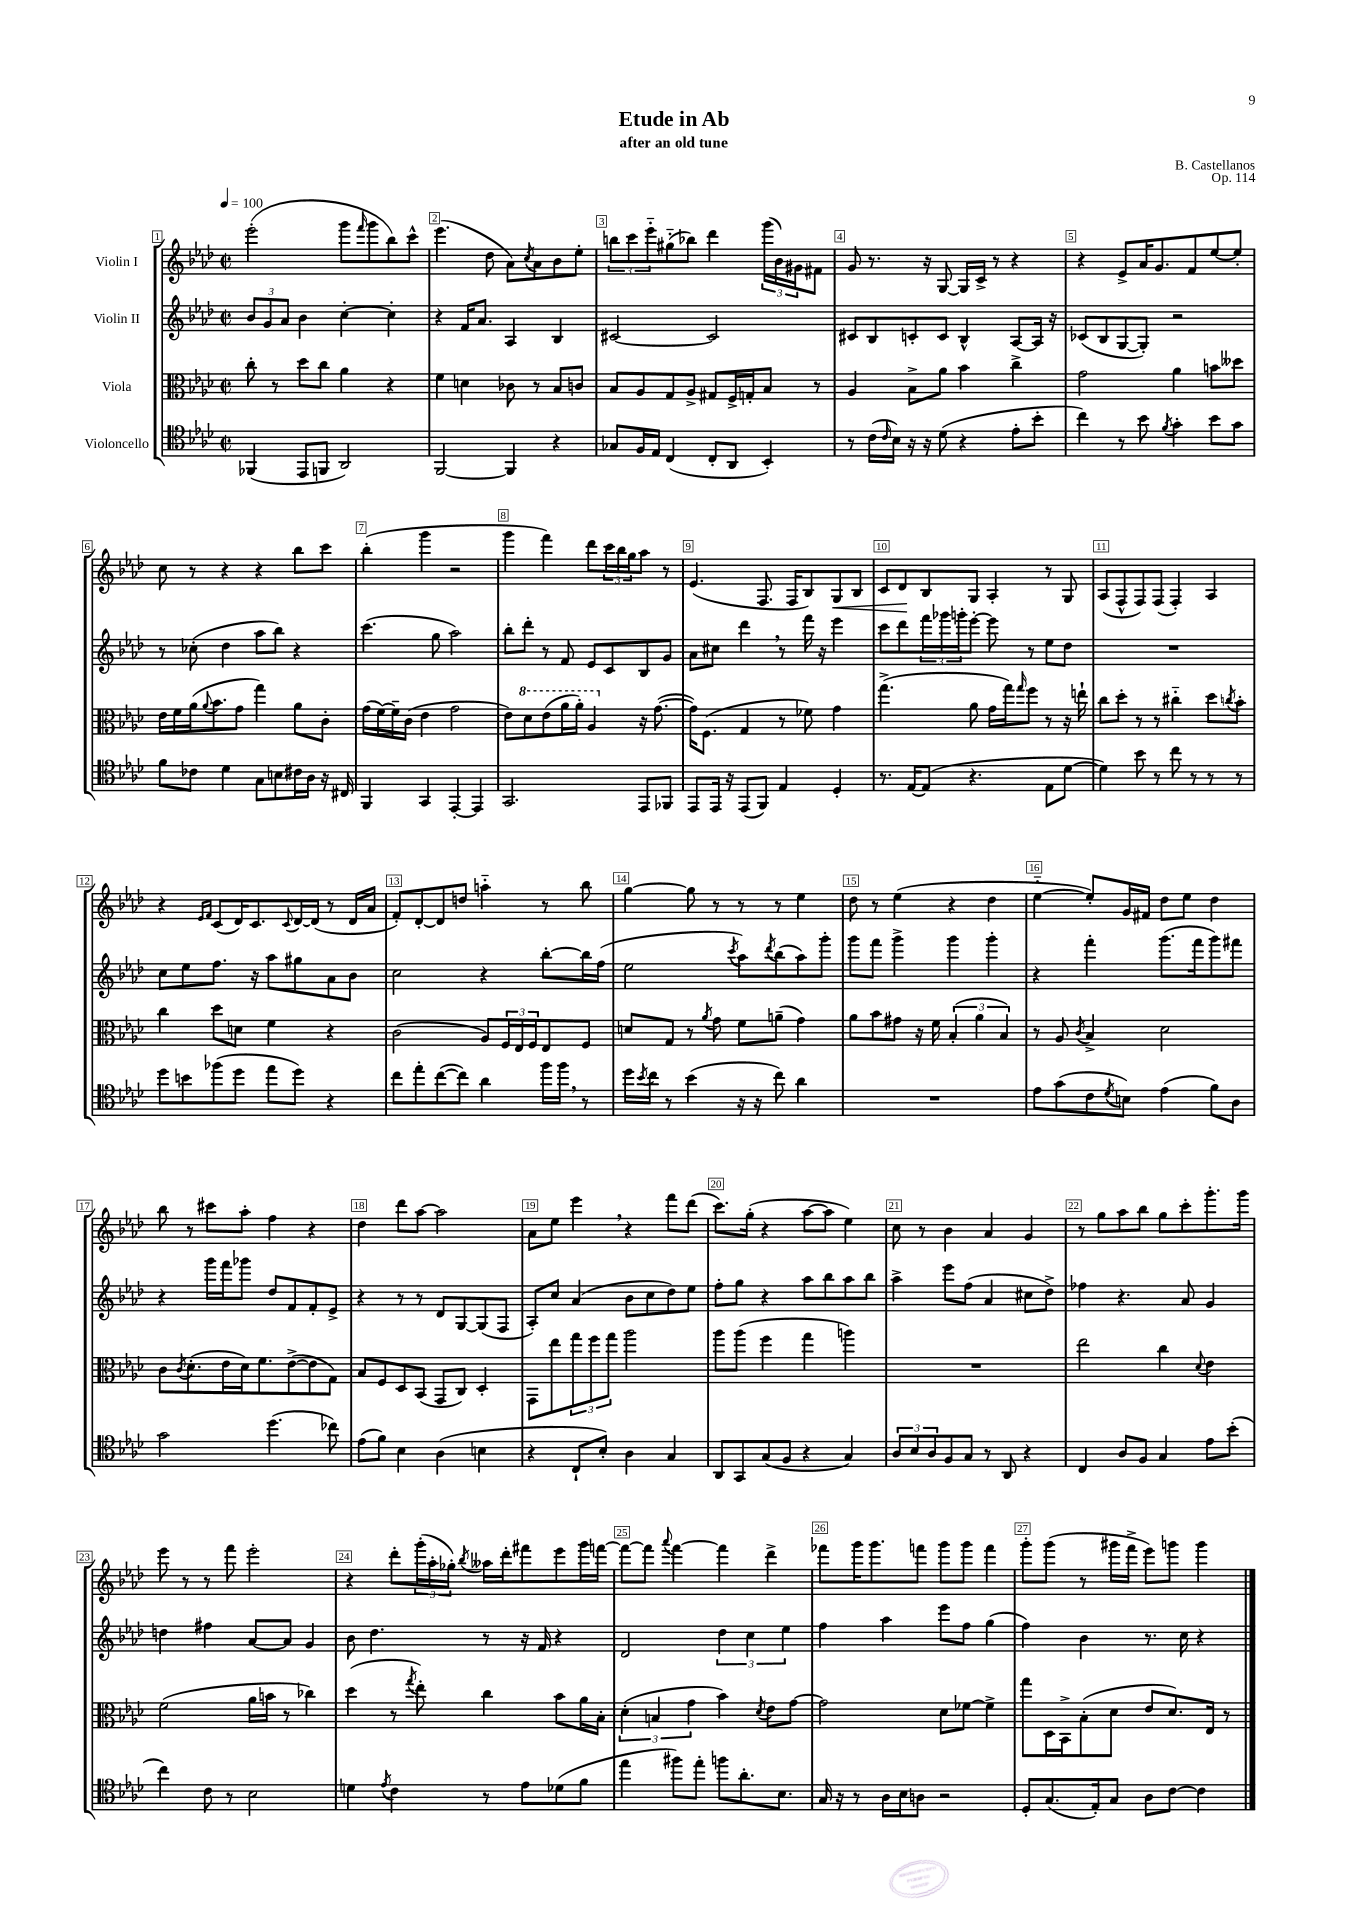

**kern	**kern	**kern	**kern
*staff4	*staff3	*staff2	*staff1
*clefC4	*clefC3	*clefG2	*clefG2
*k[b-e-a-d-]	*k[b-e-a-d-]	*k[b-e-a-d-]	*k[b-e-a-d-]
*M2/2	*M2/2	*M2/2	*M2/2
*met(c|)	*met(c|)	*met(c|)	*met(c|)
*MM100	*MM100	*MM100	*MM100
(4FF-	8cc'	12b-	(2eee-'
.	.	12g	.
.	8r	.	.
.	.	12a-	.
8EE-	8dd-	4b-	.
8FF	8cc	.	.
2AA-)	4a-	[4cc'	8ggg
.	.	.	16qqfff
.	.	.	8ggg
.	4r	4cc']	8bb-)
.	.	.	8ccc^^
=	=	=	=
[2FF	4f	4r	(4.eee-
.	4d	16f	.
.	.	8.a-	.
.	.	.	8dd-
4FF]	8c-	4A-	8a-)
.	.	.	8qcc
.	8r	.	8a-
4r	8B-	4B-	8b-
.	8c	.	8ee-'
=	=	=	=
8G-	8B-	[2c#	12bb
.	.	.	12ccc
16F	8A-	.	.
.	.	.	12eee-'~
16E-	.	.	.
(4C	8G	.	(8gg#'~
.	8A-^	.	8bb-)
8C'	8G#	2c#]	4ddd-
8AA-	16F^	.	.
.	16G'	.	.
4BB-')	8B-	.	(24ggg
.	.	.	24b-)
.	.	.	24g#
.	8r	.	8f#
=	=	=	=
8r	4A-	8c#	8g
(16c	.	8B-	8.r
16qqc	.	.	.
16B-)	.	.	.
16r	8B-^	8c'	.
16r	.	.	16r
(8d-	8a-	8c	[8G
4r	4b-	4B-^^	16G]
.	.	.	16c^
.	.	.	8r
8e-'	4cc^	[8A-	4r
8b-'	.	16A-]	.
.	.	16r	.
=	=	=	=
4cc)	2g	(8c-	4r
.	.	8B-	.
8r	.	[8G	8e-^
8b-	.	8G'])	16a-
.	.	.	8.g
8qf	.	.	.
4g'	4a-	2r	.
.	.	.	8f
8b-	8b	.	[8ee-
8g	8dd--	.	8ee-']
=	=	=	=
8f	16e-	8r	8cc
.	16f	.	.
8c-	(16a-	(8cc-'	8r
.	8qqa-	.	.
.	8.b-	.	.
4d-	.	4dd-	4r
.	8g	.	.
8G	4gg)	8aa-	4r
8B	.	8bb-)	.
16c#	8a-	4r	8bb-
16A-	.	.	.
16r	8c'	.	8ccc
16C#	.	.	.
=	=	=	=
4FF	(16g	(4.ccc	(4bb-'
.	[16f)	.	.
.	16f~]	.	.
.	(16c	.	.
4GG	4e-	.	4ggg
.	.	8gg	.
[4EE-'	2g	2aa-)	2r
4EE-]	.	.	.
=	=	=	=
2.GG	8e-)	8bb-'	4ggg
.	8dd-	8ddd-'	.
.	(8ee-	8r	4fff)
.	16aa-	8f	.
.	16aa-')	.	.
.	4a-	8e-	8ddd-
.	.	8c	24ccc
.	.	.	24bb-
.	.	.	24gg
8EE-	16r	8B-	8aa-
.	([8.g	.	.
8FF-	.	8g	8r
=	=	=	=
8EE-	16g])	8a-	(4.e-
.	(8.F	.	.
16EE-	.	8cc#	.
16r	.	.	.
(8EE-	4G	4ddd-	.
8FF)	.	.	8.F
4E-	8r	8r	.
.	.	.	16F
.	8f-)	16fff	8B-)
.	.	16r	.
4D-'	4g	4eee-	8G
.	.	.	8B-
=	=	=	=
8.r	(4.gg^	8ccc	8c
.	.	8ddd-	8d-
[16E-	.	.	.
(8E-]	.	24fff	8B-
.	.	24ggg-	.
.	.	24ggg'	.
4.r	8a-	[8eee-'	8G
.	16g	8eee-]	4A-'
.	16gg)	.	.
.	16qqgg	.	.
.	8ff	8r	.
8E-	8r	8ee-	8r
[8d-	16r	8dd-	8G
.	16ee`	.	.
=	=	=	=
4d-])	8cc	1r	(8A-
.	8dd-'	.	8F^^
8b-	8r	.	8F)
8r	8r	.	(8F
8cc	4cc#'~	.	4F')
8r	.	.	.
8r	8dd-	.	4A-
.	8qcc	.	.
8r	8b-'	.	.
=	=	=	=
8dd-	4cc	8cc	4r
8b	.	8ee-	.
.	.	.	16qqe-
.	.	.	16qqf
(8ff-	8dd-	8.ff	(8c
8dd-	8d	.	16d-)
.	.	16r	8.c
8ee-	4f	8aa-	.
.	.	.	8qqc
8dd-)	.	8gg#	[16d-
.	.	.	(16d-]
4r	4r	8a-	8r
.	.	8b-	16d-
.	.	.	16a-
=	=	=	=
8cc	(2c	2cc	8f')
8ee-'	.	.	[8d-'
([8cc	.	.	8d-]
8cc])	.	.	8dd
4a-	8A-)	4r	4aa'~
.	24F	.	.
.	24E-	.	.
.	24F	.	.
16ff	8E-	[8bb-'	8r
16ff	.	.	.
8r	8F	16bb-]	8bb-
.	.	(16ff	.
=	=	=	=
16dd-	8d	2ee-	[4gg
8qb-	.	.	.
16cc	.	.	.
8r	8G	.	.
(4b-	8r	.	8gg]
.	8qa-	.	.
.	8g	.	8r
.	.	8qccc	.
16r	8f	8aa-)	8r
16r	.	.	.
.	.	8qddd-	.
8cc)	(8a~	(8bb-	8r
4a-	4g)	8aa-)	4ee-
.	.	8ggg'	.
=	=	=	=
1r	8a-	8ggg	8dd-
.	8b-	8fff	8r
.	8g#	4ggg^	(4ee-
.	16r	.	.
.	16f	.	.
.	(6B-'	4ggg	4r
.	6a-	.	.
.	.	4ggg'	4dd-
.	6B-)	.	.
=	=	=	=
8e-	8r	4r	[4ee-'~
(8g	8A-	.	.
.	8qc	.	.
8c	4B-^	4fff'	8ee-'])
8qd-	.	.	.
8B)	.	.	16g
.	.	.	16f#
(4e-	2d-	(8.ggg	8dd-
.	.	.	8ee-
.	.	16fff	.
8f)	.	8ggg)	4dd-
8A-	.	8fff#	.
=	=	=	=
2g	8c	4r	8bb-
.	8qc	.	.
.	(8.d-'	.	8r
.	.	16ggg	8ccc#
.	16e-	16fff	.
.	16d-)	8ggg-	8aa-'
.	8.f	.	.
(4.dd-	.	8dd-	4ff
.	([8e-^	8f	.
.	8e-]	8f'	4r
8cc-)	8G)	8e-^	.
=	=	=	=
(8e-	8B-	4r	4dd-
8f)	8F	.	.
4B-	8D-	8r	8ddd-
.	(8BB-	8r	[8aa-
(4A-	8GG	8d-	2aa-]
.	8C)	[8G	.
4B	4D-'	(8G]	.
.	.	8F	.
=	=	=	=
4r	8GG	8A-')	8a-
.	8ee-	8cc	8ee-
8C`	12gg	(4a-	4eee-
.	12ff	.	.
8B-')	.	.	.
.	12gg	.	.
4A-	2aa-	8b-	4r
.	.	8cc	.
4G	.	8dd-)	8fff
.	.	8ee-	(8ddd-
=	=	=	=
8AA-	8aa-	8ff'	8.ccc)
8GG	(8aa-	8gg	.
.	.	.	(16gg'
(8G	4ff	4r	4r
8F	.	.	.
4r	4gg	8aa-	[8aa-
.	.	8bb-	8aa-]
4G)	4aa)	8aa-	4ee-)
.	.	8bb-	.
=	=	=	=
12A-	1r	4aa-^	8cc
12B-	.	.	.
.	.	.	8r
12A-	.	.	.
8F	.	8eee-	4b-
8G	.	(8ff	.
8r	.	4a-	4a-
8AA-	.	.	.
4r	.	8cc#	4g
.	.	8dd-^)	.
=	=	=	=
4C	2ee-	4ff-	8r
.	.	.	8gg
8A-	.	4.r	8aa-
8F	.	.	8bb-
4G	4cc	.	8gg
.	.	8a-	8ccc'
.	8qqd-	.	.
8e-	4e-	4g	8.ggg'
(8b-'	.	.	.
.	.	.	16ggg
=	=	=	=
4cc)	(2f	4dd	8eee-
.	.	.	8r
8c	.	4ff#	8r
8r	.	.	8fff
2B-	16a-	[8a-	2eee-'
.	16b	.	.
.	8r	8a-]	.
.	4cc-)	4g	.
=	=	=	=
4d	(4dd-	8b-	4r
.	.	4.dd-	.
8qe-	.	.	.
4c	8r	.	8ddd-'
.	8qgg	.	.
.	8ee-')	.	(24ggg'
.	.	.	24aa-'
.	.	.	24gg-')
.	.	.	8qbb-
8r	4cc	8r	16aa--
.	.	.	16ddd-'
8e-	.	16r	8fff#
.	.	16f	.
(8d-	8b-	4r	8eee-
8f	16a-	.	16ggg
.	16B-'	.	[16fff
=	=	=	=
4ee-	(6d-'	2d-	8fff_
.	.	.	8fff]
.	6B	.	.
.	.	.	8qqaaa-
8ff#)	.	.	[4fff
.	6g	.	.
8ee-'	.	.	.
8ff	4b-)	6dd-	4fff]
8.a-'	.	.	.
.	.	6cc	.
.	8qd-	.	.
.	8e-	.	4ddd-^
8.B-	.	.	.
.	.	6ee-	.
.	[8g	.	.
=	=	=	=
16G	2g]	4ff	8fff-
16r	.	.	.
8r	.	.	16ggg
.	.	.	8.ggg
16A-	.	4aa-	.
16B-	.	.	.
8A	.	.	8fff
2r	8d-	8eee-	8ggg
.	[8f-	8ff	8ggg
.	4f-^]	(4gg	4fff
=	=	=	=
8D-'	8gg	4ff)	8ggg'
(8.G	16D-	.	(8ggg
.	16BB-^	.	.
.	(8B-'	4b-	8r
16E-')	.	.	.
8G	8d-	.	16ggg#
.	.	.	16fff^
8A-	8e-	8.r	8eee-)
[8c	8.d-)	.	8ggg
.	.	16cc	.
4c]	.	4r	4ggg
.	16E-	.	.
.	8r	.	.
==	==	==	==
*-	*-	*-	*-
